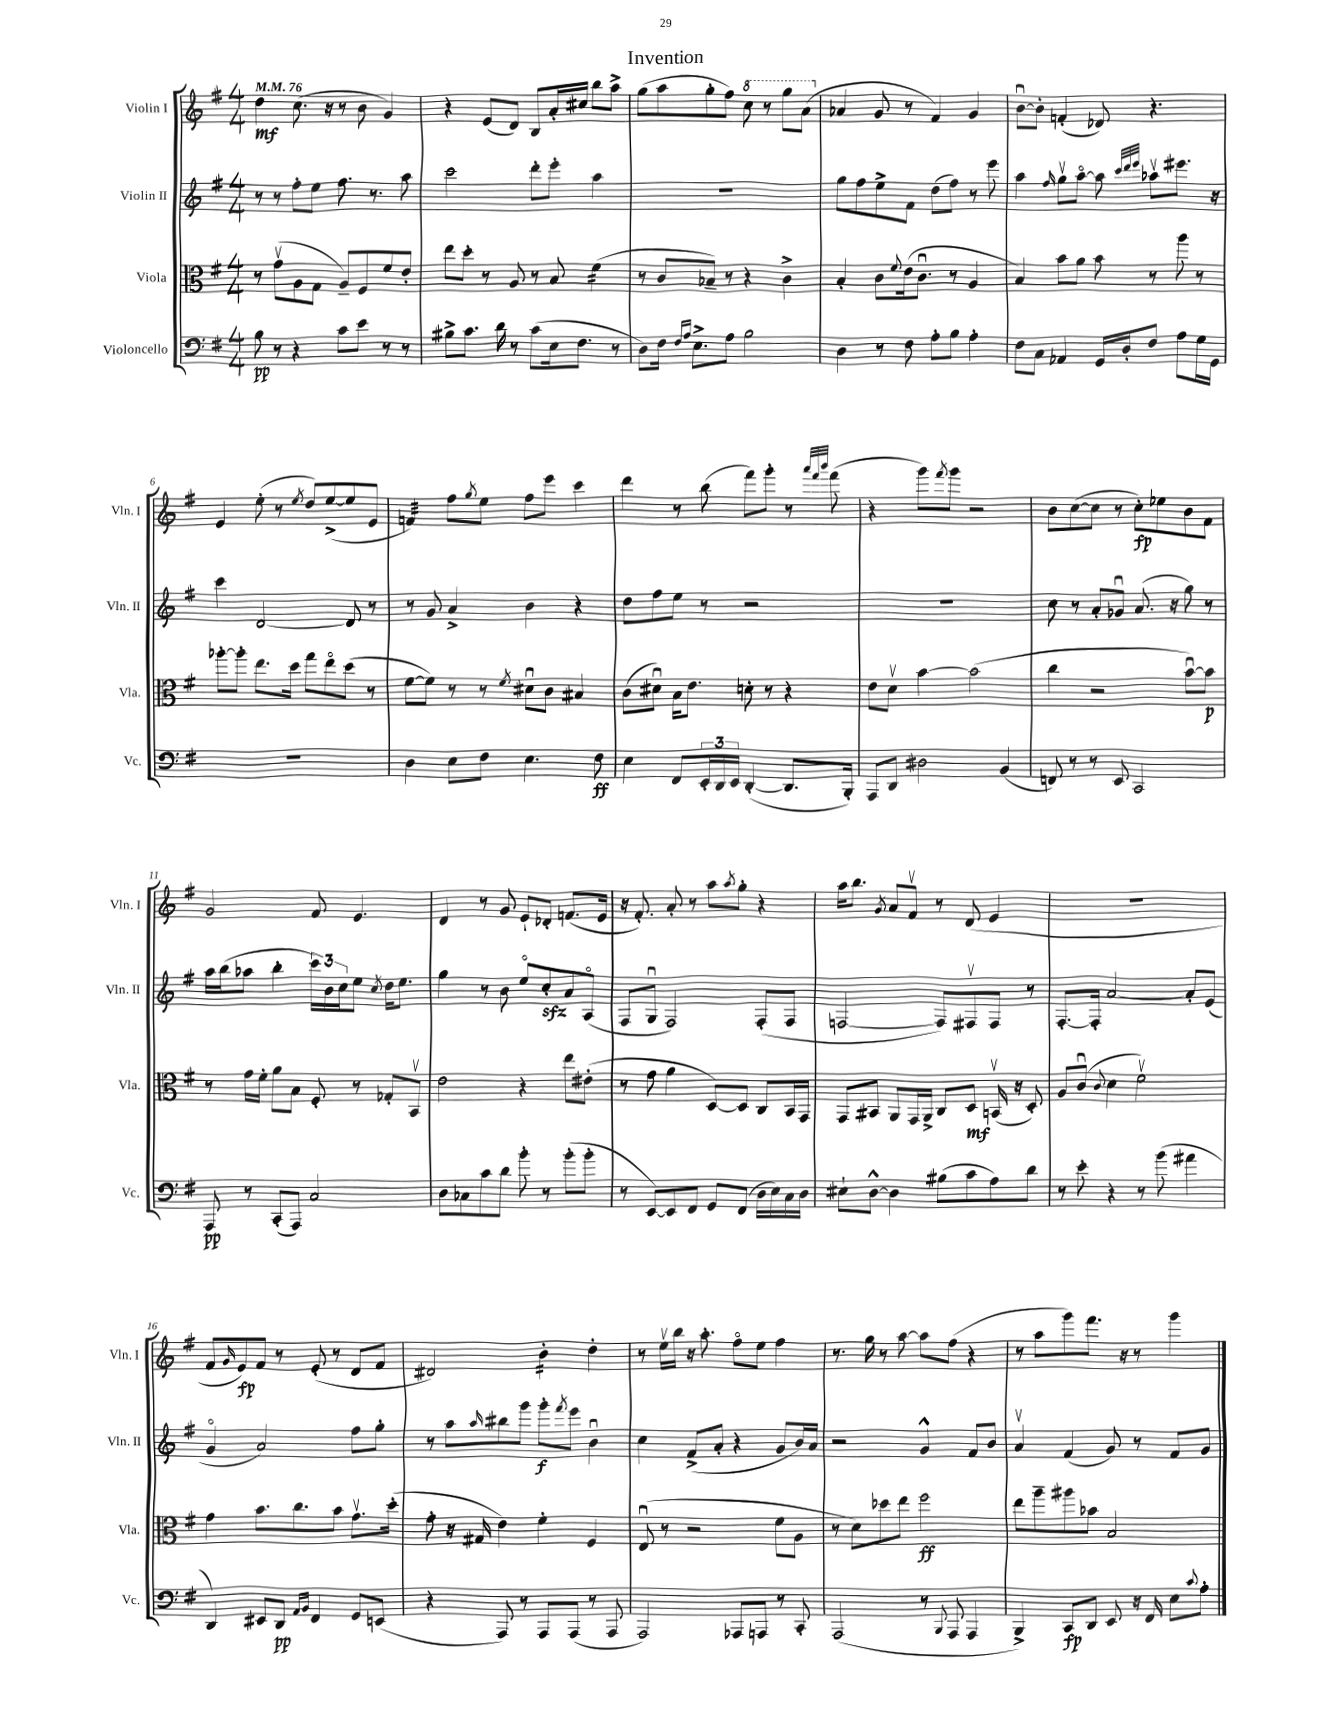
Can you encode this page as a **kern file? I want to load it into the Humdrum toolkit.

**kern	**kern	**kern	**kern
*staff4	*staff3	*staff2	*staff1
*clefF4	*clefC3	*clefG2	*clefG2
*k[f#]	*k[f#]	*k[f#]	*k[f#]
*M4/4	*M4/4	*M4/4	*M4/4
*MM76	*MM76	*MM76	*MM76
8B	8r	8r	4dd
8r	(8gv	8r	.
4r	8A	8ff#'	(8.cc
.	8G	8ee	.
.	.	.	16r
8c	8A~)	8.ff#	8r
8e	8F#	.	8b
.	.	8.r	.
8r	8f#	.	4g)
8r	8e'	8aa	.
=	=	=	=
8B#^	8ee	2ccc	4r
8.c	8dd'	.	.
.	8r	.	(8e
16d	.	.	.
8r	8A	.	8d)
(8c	8r	8ddd'	8B
16E	8B	8eee'	16a'
8.F#	.	.	16cc#
.	(4f#	4aa	8bb
8r	.	.	8aa^
=	=	=	=
8D)	8r	1r	(8gg
16F#	8c	.	8aa
16qqF#	.	.	.
16qqA	.	.	.
8.E^	.	.	.
.	8B-~)	.	8gg'
8A	8r	.	8ff#)
2B	4r	.	8ccc
.	.	.	8r
.	4c^	.	8ggg
.	.	.	(8aa
=	=	=	=
4D	4B'	8gg	4a-
.	.	8ff#	.
8r	8c	8ee^	8g
.	8qqf#	.	.
8F#	(16e	8f#	8r
.	8.cu	.	.
8A'	.	(8dd	4f#)
8B	8r	8ff#)	.
4A'	4A	8r	4g
.	.	8eee	.
=	=	=	=
8F#	4B)	4aa	[8bu
8C	.	.	8b']
.	.	16qqff#	.
4AA-	8b	8ggv	(4f'
.	8a	[8aao	.
16GG	8b	8aa]	8d-)
16D'	.	.	.
.	.	32qqccc	.
.	.	32qqddd	.
.	.	32qqeee	.
8F#	8r	8aa-v	4.r
8A	8aa	8.eee#	.
16G	8r	.	.
16GG	.	16r	.
=	=	=	=
1r	[8aa-'	4ccc	4e
.	8aa-']	.	.
.	8.ee	[2d	(8ee'
.	.	.	8r
.	16dd	.	.
.	.	.	8qee
.	8gg	.	8dd)
.	8eeo	.	([8ee^
.	(8dd	8d]	8ee]
.	8r	8r	8e
=	=	=	=
4D	[8f#	8r	4f)
.	8f#])	8g	.
8E	8r	4a^	8ff#
.	.	.	8qgg
8F#	8r	.	8ee
.	8qf#	.	.
4.E	8d#u	4b	8ff#
.	8c	.	8eee
.	4B#	4r	4ccc
8F#	.	.	.
=	=	=	=
4E	(8c	8dd	4ddd
.	8d#u)	8ff#	.
8FF#	16B	8ee	8r
.	8.e	.	.
24EE'	.	8r	(8bb
24DD	.	.	.
24EE	.	.	.
([4DD'	8d'	2r	8fff#)
.	8r	.	8ggg'
8.DD]	4r	.	8r
.	.	.	32qqaaa
.	.	.	32qqfff#
.	.	.	32qqbbb
.	.	.	(8fff#
16BBB')	.	.	.
=	=	=	=
8AAA	8e	1r	4r
8DD	8dv	.	.
2D#	[4b	.	8ggg)
.	.	.	8qfff#
.	.	.	8ggg
.	(2b]	.	2r
(4BB	.	.	.
=	=	=	=
8FF)	4cc	8cc	8b
8r	.	8r	([8cc
8r	2r	8a'	8cc]
8EE	.	8g-u	8r
2CC	.	(8.a	8cc')
.	.	.	8ee-
.	.	16r	.
.	[8bu)	8gg)	8b
.	8b]	8r	8f#
=	=	=	=
8AAA	8r	16aa	2g
.	.	(16bb	.
8r	16g	8aa-	.
.	16f#'	.	.
(8CC'	8a	4bb'	.
8AAA)	8B	.	.
2C	8F#'	24ccc)	8f#
.	.	24b	.
.	.	24cc	.
.	8r	8ee	4.e
.	.	8qcc	.
.	8G-'	16dd	.
.	.	8.ee	.
.	8BBv	.	.
=	=	=	=
8D	2e	4gg	4d
8C-	.	.	.
8c	.	8r	8r
8d	.	8b	8g
8b'	4r	8eeo	8e`
8r	.	8cc'	8d-'
(8b'	8ee	8a	(8.f
8b'	(8e#'	(8Ao	.
.	.	.	16e
=	=	=	=
8r	8r	8F#	16r
.	.	.	8.f#')
[8EE)	8g	8Gu	.
8EE]	4a	2F#)	8a'
8FF#	.	.	8r
8GG	[8D)	.	8aa
.	.	.	8qaa
(8FF#	8D]	.	8gg'
16D	8C	(8F#'	4r
16E)	.	.	.
16C	16BB	8F#	.
16D	16GG	.	.
=	=	=	=
8E#`	8GG	[2F	16aa
.	.	.	8.bb
[8D^^	8BB#	.	.
.	.	.	8qg
4D]	8AA	.	8a
.	16GG	.	8f#v
.	16AA^	.	.
(8B#	8C	8F])	8r
8c	8D	8F#v	(8d
8A)	(16BBv	8F#	4e
.	16r	.	.
8d	8D')	8r	.
=	=	=	=
8r	8A	[8.F#'	1r
8e'	(8cu	.	.
.	.	16F#']	.
.	8qqc	.	.
4r	4d	[2a	.
8r	2f#v)	.	.
(8b	.	.	.
4a#	.	8a']	.
.	.	(8e	.
=	=	=	=
4DD)	4g	4go	8f#
.	.	.	16qqg
.	.	.	8e)
8EE#	8.b	2a)	8f#
8DD	.	.	8r
.	8.cc	.	.
16qqAA	.	.	.
16qqBB	.	.	.
4FF#	.	.	(8e'
.	8b	.	8r
8GG	8.gv	8ff#	8d
(8EE	.	8gg'	8f#
.	(16dd'	.	.
=	=	=	=
4r	8g'	8r	2d#)
.	16r	8aa	.
.	16G#	.	.
.	.	16qqaa	.
8AAA)	4e)	8bb#	.
8r	.	8ggg	.
8AAA	4f#'	8ggg'	4b'
.	.	8qfff#	.
(8AAA	.	8eee	.
8r	4F#	4bu	4dd'
8AAA	.	.	.
=	=	=	=
2AAA)	(8Eu	4cc	8r
.	8r	.	16eev
.	.	.	16bb
.	2r	(8f#^	16r
.	.	.	8.aa'
.	.	8a'	.
8AAA-	.	4r	8ff#o
8AAA	.	.	8ee
8r	8f#	8g	4ff#
8CC'	8A	16b)	.
.	.	16a	.
=	=	=	=
(2AAA	8r	2r	8.r
.	8d)	.	.
.	.	.	16gg
.	8dd-	.	8r
.	8ee	.	[8aa
8r	2ff#	4g^^	8aa]
8qqBBB	.	.	.
8AAA	.	.	(8ff#
4AAA	.	8f#	4r
.	.	8b	.
=	=	=	=
4BBB^)	8ee	4av	8r
.	8aa~	.	8aa
8CC	8aa#	(4f#	8ggg)
8DD	8b-	.	8.fff#
8EE	2B	8g)	.
.	.	.	16r
16r	.	8r	8r
16FF#	.	.	.
8E	.	8f#	4ggg
8qqc	.	.	.
8A'	.	8g	.
==	==	==	==
*-	*-	*-	*-
